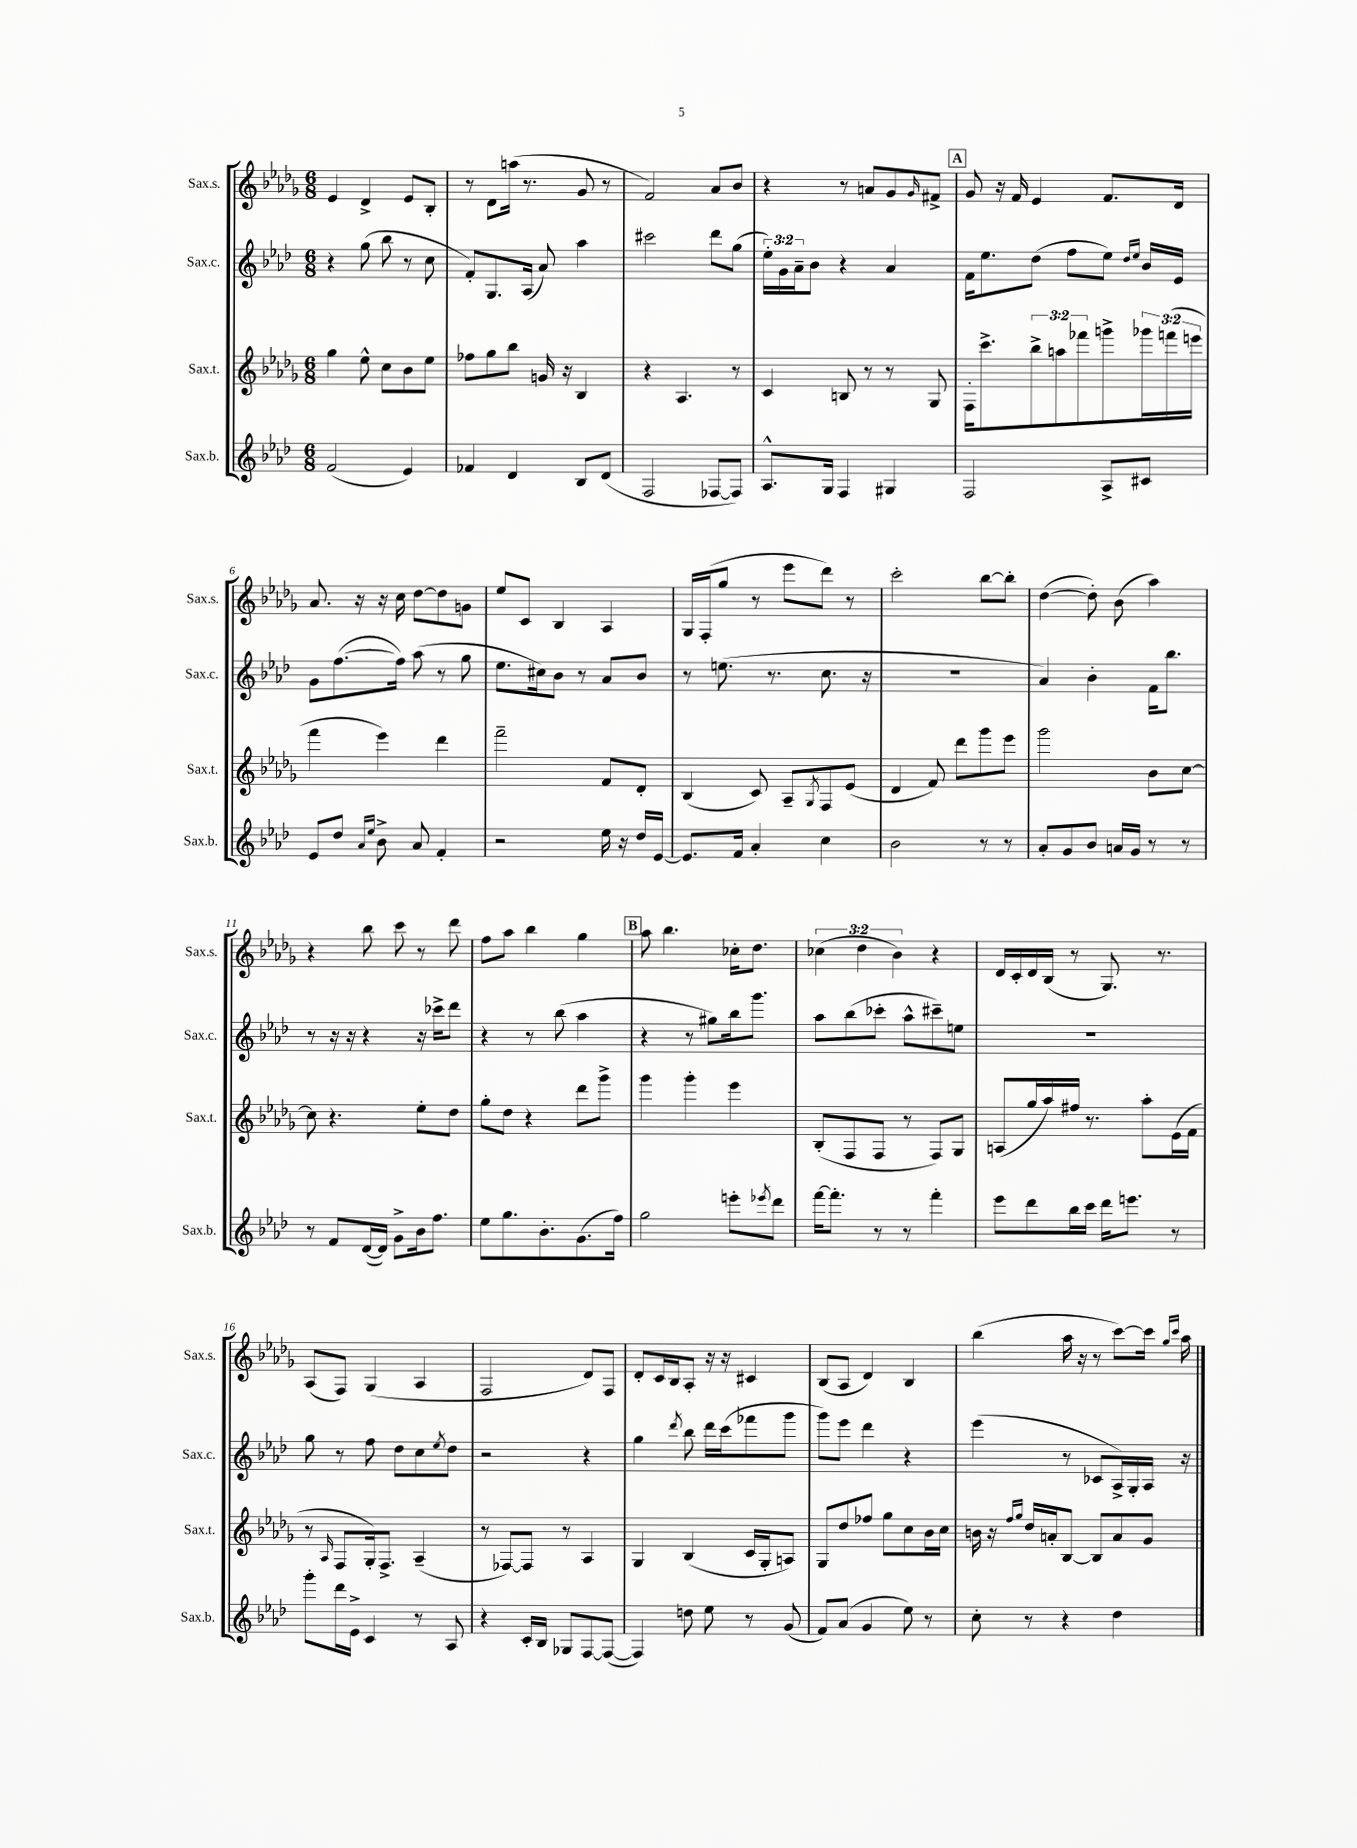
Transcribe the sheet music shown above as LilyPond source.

<<
\new StaffGroup <<
\new Staff = "s0" \with { instrumentName = "Sax.s." shortInstrumentName = "Sax.s." } {
    \clef treble \key des \major \numericTimeSignature \time 6/8 \override Staff.TupletNumber.text = #tuplet-number::calc-fraction-text
    ees'4 des'4-> ees'8 bes8-. |
    r8 des'8 a''16( r8. ges'8 r8 |
    f'2) aes'8 bes'8 |
    r4 r8 a'8 ges'8 \grace { ges'16 } fis'8-> |
    \mark \markup { \box "A" } ges'8 r16 f'16 ees'4 f'8. des'16 |
    aes'8. r16 r16 c''16 des''8~ des''8 g'8 |
    ees''8 c'8 bes4 aes4 |
    ges16 f16-.( ges''8 r8 ees'''8 des'''8) r8 |
    c'''2-. bes''8~ bes''8-. |
    des''4~( des''8-.) bes'8( aes''4) |
    r4 bes''8 c'''8 r8 des'''8 |
    f''8 aes''8 bes''4 ges''4 |
    \mark \markup { \box "B" } aes''8 bes''4. ces''16-. des''8. |
    \tuplet 3/2 { ces''4( des''4 bes'4) } r4 |
    des'16 c'16-. des'16 bes16( r8 ges8.) r8. |
    aes8( f8) ges4( aes4 |
    f2 des'8) f8 |
    des'8-. c'16 bes16 aes8-. r16 r16 cis'4 |
    bes8( aes8 des'4) bes4 |
    bes''4( aes''16 r16 r8 c'''8~) c'''16 \grace { ges''16 c'''16 } aes''16 \bar "|." |
}
\new Staff = "s1" \with { instrumentName = "Sax.c." shortInstrumentName = "Sax.c." } {
    \clef treble \key aes \major \numericTimeSignature \time 6/8 \override Staff.TupletNumber.text = #tuplet-number::calc-fraction-text
    r4 g''8( bes''8 r8 c''8 |
    f'8-.) g8. aes16( aes'8) aes''4 |
    cis'''2 des'''8 g''8( |
    \tuplet 3/2 { ees''16-.) g'16 aes'16-- } bes'8 r4 aes'4 |
    \mark \markup { \box "A" } f'16 ees''8. des''8( f''8 ees''8) \grace { des''16 ees''16 } bes'16 ees'16 |
    g'8 f''8.~( f''16) aes''8( r8 g''8 |
    ees''8. cis''16) bes'8 r8 aes'8 bes'8 |
    r8 e''8.( r8. c''8. r16 |
    R2. |
    aes'4) bes'4-. f'16 bes''8. |
    r8 r16 r16 r4 r16 ces'''16-> des'''8 |
    r4 r8 bes''8( aes''4 |
    \mark \markup { \box "B" } r4 r8 gis''8) bes''16 g'''8. |
    aes''8 bes''8( ces'''8-. aes''8-^ cis'''8--) e''8 |
    R2. |
    g''8 r8 f''8 des''8 c''8 \acciaccatura { ees''8 } des''8 |
    r2 r4 |
    g''4 \acciaccatura { des'''8 } bes''8 des'''16 c'''16( fes'''8 g'''8 |
    g'''8) ees'''8 des'''4 r4 |
    ees'''4( r8 ces'8 aes16->) g16-. aes16 r16 \bar "|." |
}
\new Staff = "s2" \with { instrumentName = "Sax.t." shortInstrumentName = "Sax.t." } {
    \clef treble \key des \major \numericTimeSignature \time 6/8 \override Staff.TupletNumber.text = #tuplet-number::calc-fraction-text
    ges''4 ees''8-^ c''8 bes'8 ees''8 |
    fes''8 ges''8 bes''8 g'16 r16 bes4 |
    r4 aes4. r8 |
    c'4 b8 r8 r8 ges8 |
    \mark \markup { \box "A" } f16-. c'''8.-> \tuplet 3/2 { bes''8-> a''8 fes'''8 } g'''8-> \tuplet 3/2 { ges'''16 f'''16( e'''16 } |
    f'''4 ees'''4) des'''4 |
    f'''2-- f'8 des'8-. |
    bes4( c'8) aes8-- \acciaccatura { ges8 } f8 ees'8( |
    des'4 f'8) des'''8 ges'''8 ees'''8 |
    ges'''2 bes'8 c''8~ |
    c''8 r4. ees''8-. des''8 |
    ges''8-. des''8 r4 des'''8 ges'''8-> |
    \mark \markup { \box "B" } ges'''4 ges'''4-. ees'''4 |
    bes8-.( f8 f8 r8 f8) ges8 |
    a8( ges''16 aes''16) fis''16 r8. aes''8-. ees'16( f'16 |
    r8 \grace { aes16 } f8 ges16-.) f8.-> aes4--( |
    r8 fes8~) fes8 r8 aes4 |
    ges4 bes4( c'16 ges16-. a8) |
    ges8 des''8 fes''8 ges''8 c''8 bes'16 c''16 |
    b'16 r16 \grace { f''16 ges''16 } des''16 a'16-. bes8~ bes8 a'8 ges'8 \bar "|." |
}
\new Staff = "s3" \with { instrumentName = "Sax.b." shortInstrumentName = "Sax.b." } {
    \clef treble \key aes \major \numericTimeSignature \time 6/8
    f'2( ees'4) |
    fes'4 des'4 bes8 des'8( |
    f2 fes8~ fes8) |
    aes8.-^ g16 f4 gis4 |
    \mark \markup { \box "A" } f2 aes8-> cis'8 |
    ees'8 des''8 \grace { aes'16 ees''16 } bes'8-> aes'8 f'4-. |
    r2 ees''16 r16 des''16 ees'16~ |
    ees'8. f'16 aes'4-. c''4 |
    bes'2 r8 r8 |
    aes'8-. g'8 bes'8 a'16 g'16 r8 r8 |
    r8 f'8 des'16~( des'16) g'8-> bes'16 f''8. |
    ees''8 g''8. bes'8.-. g'8.( f''16) |
    \mark \markup { \box "B" } g''2 e'''8-. \acciaccatura { ees'''8 } des'''8 |
    f'''16~ f'''8.-. r8 r8 f'''4-. |
    ees'''8 des'''8 bes''16 c'''16 des'''16 e'''8. r8 |
    g'''8-. des'''16 ees'16-> c'4 r8 aes8 |
    r4 c'16-. bes16 ges8 f8~ f8~( |
    f4) d''8 ees''8 r8 g'8( |
    f'8) aes'8( g'4 ees''8) r8 |
    c''8-. r8 r4 des''4 \bar "|." |
}
>>
>>
